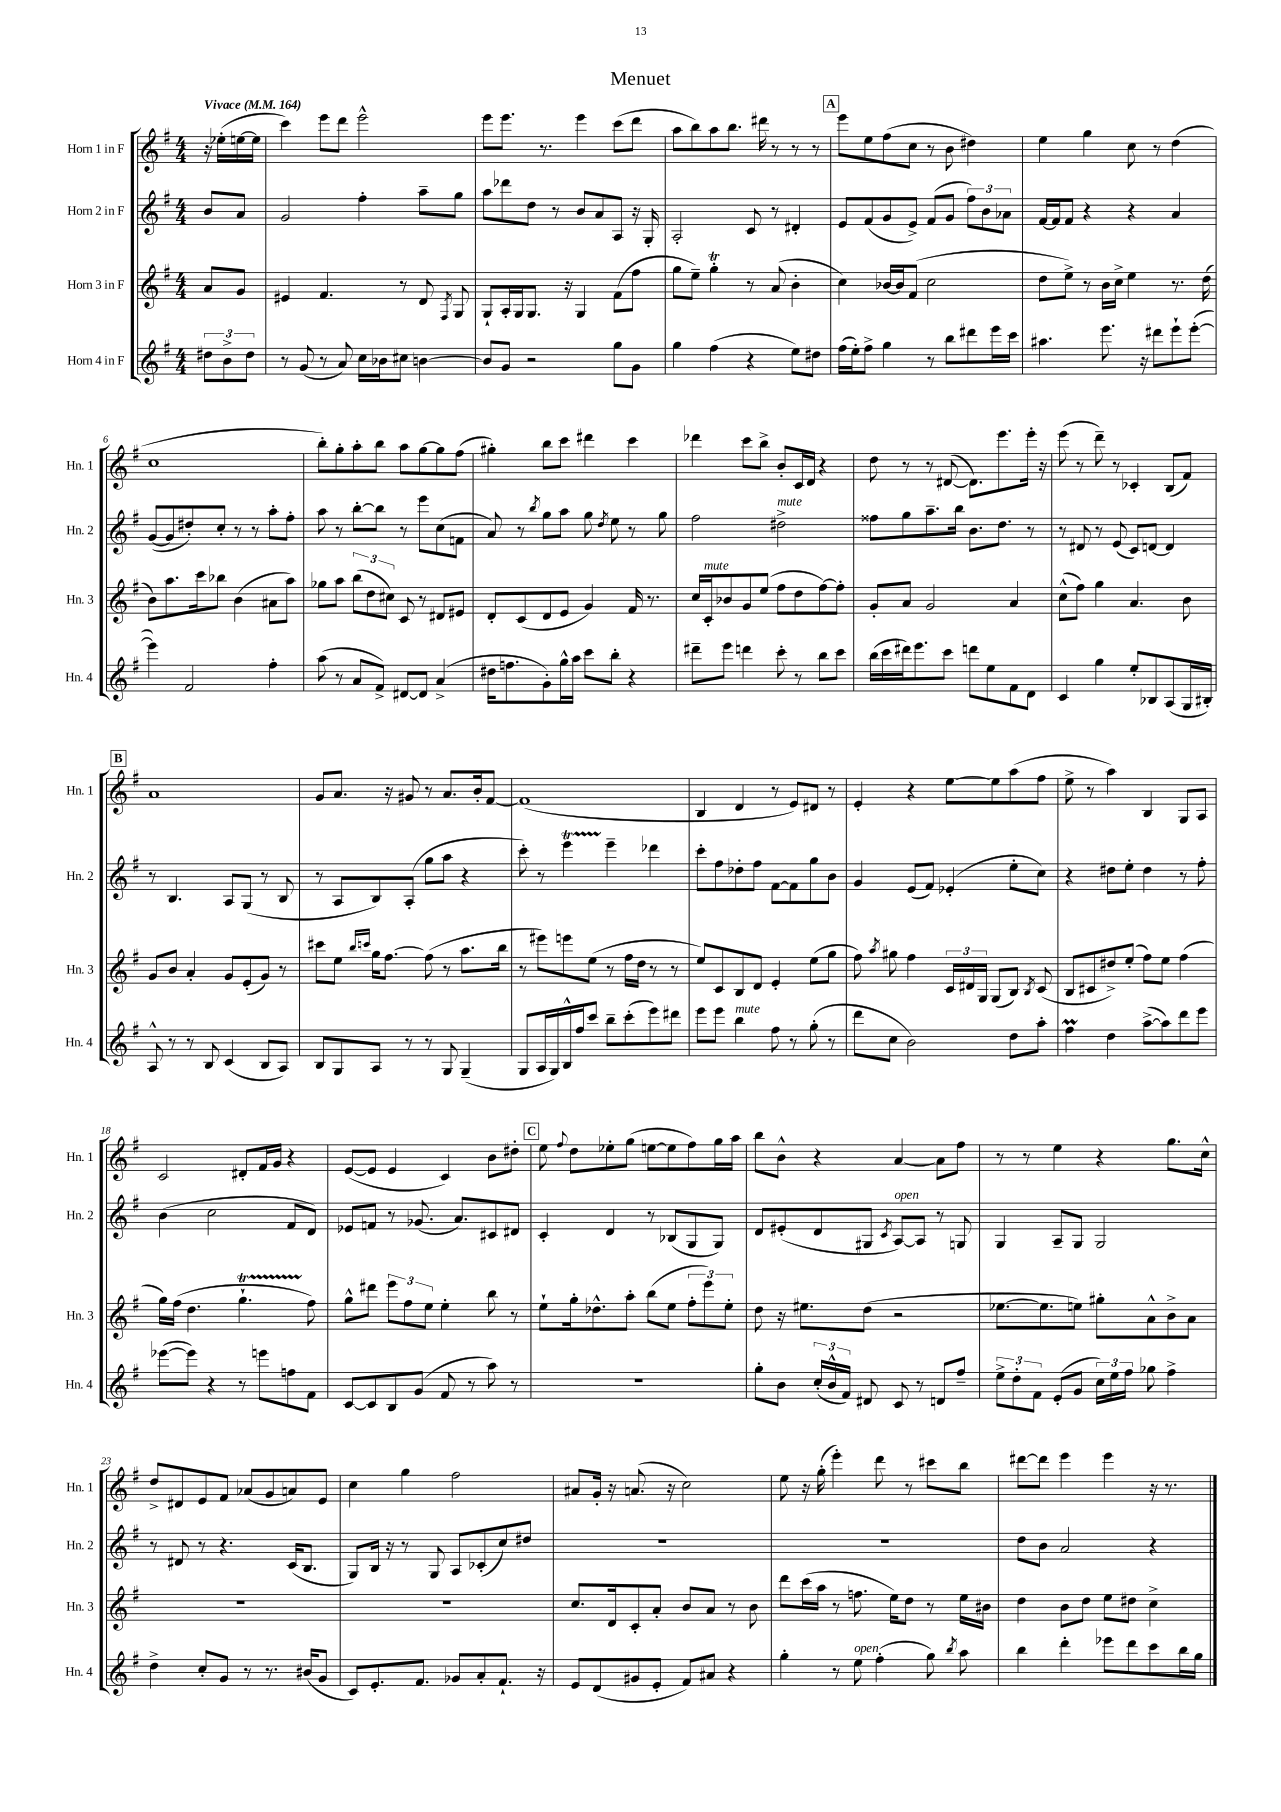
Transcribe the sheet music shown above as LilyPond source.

\header { title = "Menuet" }
<<
\new StaffGroup <<
\new Staff = "s0" \with { instrumentName = "Horn 1 in F" shortInstrumentName = "Hn. 1" } {
    \clef treble \key g \major \numericTimeSignature \time 4/4 \partial 4 \tempo "Vivace" 4 = 164
    \autoBeamOff r16 ees''16[-.( e''16~ e''16] |
    c'''4) e'''8[ d'''8] e'''2-^ |
    e'''8[ e'''8.] r8. e'''4 c'''8[( d'''8] |
    a''8[ b''8) a''8 b''8.] dis'''16 r8 r8 r8 |
    \mark \markup { \box "A" } e'''8[ e''8 fis''8( c''8] r8 b'8 dis''4) |
    e''4 g''4 c''8 r8 d''4( |
    c''1 |
    b''8[-.) g''8-. a''8-. b''8] a''8[ g''8~ g''8 fis''8]( |
    gis''4-.) b''8[ c'''8] dis'''4 c'''4 |
    des'''4 c'''8[ b''8]-> b'8[-. c'16 d'16] r4 |
    d''8 r8 r8 dis'8~( dis'8.[) e'''8. e'''16]-. r16 |
    e'''8( r8 d'''8--) r8 ces'4-. b8[( fis'8]) |
    \mark \markup { \box "B" } a'1 |
    g'8[ a'8.] r16 gis'8 r8 a'8.[ b'16-. fis'8]~ |
    fis'1( |
    b4 d'4 r8 e'8[) dis'8] r8 |
    e'4-. r4 e''8[~ e''8 a''8( fis''8] |
    e''8-> r8 a''4) b4 g8[ a8] |
    c'2 dis'8[-. fis'16 g'16] r4 |
    e'8[~( e'8] e'4 c'4) b'8[ dis''8]-. |
    \mark \markup { \box "C" } e''8 \appoggiatura { fis''8 } d''8[ ees''8-. g''8]( e''8[~ e''8 fis''8) g''16 a''16] |
    b''8[ b'8]-^ r4 a'4~ a'8[ fis''8] |
    r8 r8 e''4 r4 g''8.[ c''16]-^ |
    d''8[-> dis'8 e'8 fis'8] aes'8[( g'8 a'8) e'8] |
    c''4 g''4 fis''2 |
    ais'8[ g'16]-. r16 a'8.( r16 c''2) |
    e''8 r16 g''16-.( e'''4-.) d'''8 r8 cis'''8[ b''8] |
    dis'''8[~ dis'''8] e'''4 e'''4 r16 r8. \bar "|." |
}
\new Staff = "s1" \with { instrumentName = "Horn 2 in F" shortInstrumentName = "Hn. 2" } {
    \clef treble \key g \major \numericTimeSignature \time 4/4 \partial 4
    \autoBeamOff b'8[ a'8] |
    g'2 fis''4-. a''8[-- g''8] |
    a''8[ des'''8 d''8] r8 b'8[ a'8 a8] r16 g16-. |
    a2-. c'8 r8 dis'4-. |
    \mark \markup { \box "A" } e'8[ fis'8( g'8 e'8]->) fis'8[( g'8] \tuplet 3/2 { fis''8[) b'8 aes'8] } |
    fis'16[~ fis'16 fis'8] r4 r4 a'4 |
    g'8[~( g'8 dis''8-.) c''8]-. r8 r8 a''8[-. fis''8]-. |
    a''8 r8 b''8[~-. b''8] r8 e'''8[ c''8( f'8] |
    a'8) r8 \acciaccatura { b''8 } g''8[ a''8] g''8 \acciaccatura { d''8 } e''8 r8 g''8 |
    fis''2 dis''2->^\markup { \italic "mute" } |
    fisis''8[ g''8 a''8.-- b''16] b'8.[ d''8.] r8 |
    r8 dis'8 r8 e'8( c'8[) d'8]~ d'4 |
    \mark \markup { \box "B" } r8 b4. a8[ g8]( r8 b8 |
    r8 a8[ b8) a8]-.( g''8[ a''8] r4 |
    c'''8-.) r8 e'''4\startTrillSpan e'''4--\stopTrillSpan des'''4 |
    c'''8[-. fis''8 des''8-. fis''8] fis'8[~ fis'8 g''8 b'8] |
    g'4 e'8[( fis'8]) ees'4-.( e''8[-. c''8]) |
    r4 dis''8[ e''8]-. dis''4 r8 fis''8-. |
    b'4( c''2 fis'8[ d'8]) |
    ees'8[ f'8] r8 ges'8.( a'8.[) cis'8 dis'8] |
    \mark \markup { \box "C" } c'4-. d'4 r8 bes8[( g8 g8]) |
    d'8[ eis'8-.( d'8 gis8] \acciaccatura { c'8 } a8[~^\markup { \italic "open" }) a8] r8 g8 |
    g4 a8[-- g8] g2 |
    r8 dis'8 r8 r4. c'16[( b8.] |
    g8[) b16] r16 r8 g8 a8[ ces'8-.( c''8) dis''8] |
    R1 |
    R1 |
    d''8[ b'8] a'2 r4 \bar "|." |
}
\new Staff = "s2" \with { instrumentName = "Horn 3 in F" shortInstrumentName = "Hn. 3" } {
    \clef treble \key g \major \numericTimeSignature \time 4/4 \partial 4
    \autoBeamOff a'8[ g'8] |
    eis'4 fis'4. r8 d'8 \acciaccatura { fis8 } g8 |
    g8[-! a16-. g16 g8.] r16 g4 fis'8[( fis''8] |
    g''8[ e''8]--) g''4-.\trill r8 a'8( b'4-. |
    \mark \markup { \box "A" } c''4) bes'16[~ bes'16 fis'8]( c''2 |
    d''8[ e''8]->) r8 b'16[ c''16]-> e''4 r8. d''16( |
    b'8[) a''8. c'''16 bes''8] b'4( ais'8[ a''8]) |
    ges''8[ a''8] \tuplet 3/2 { b''8[( d''8 cis''8]) } c'8 r8 dis'8[ eis'8] |
    d'8[-. c'8( d'8 e'8] g'4) fis'16 r8. |
    c''16[ c'16-.^\markup { \italic "mute" } bes'8 g'8 e''8]( fis''8[ d''8 fis''8~) fis''8]-. |
    g'8[-. a'8] g'2 a'4 |
    c''8[-^( fis''8]) g''4 a'4. b'8 |
    \mark \markup { \box "B" } g'8[ b'8] a'4-. g'8[ e'8-.( g'8]) r8 |
    cis'''8[ e''8] \grace { b''16[ c'''16] } g''16[ fis''8.]~ fis''8( r8 a''8.[ b''16] |
    r8 eis'''8[) e'''8 e''8]( r8 fis''16[ d''16] r8 r8 |
    e''8[) c'8 b8 d'8] e'4-. e''8[( g''8] |
    fis''8) \acciaccatura { a''8 } gis''8 fis''4 \tuplet 3/2 { c'16[ dis'16 g16] } g8[( b8]) \acciaccatura { b8 } c'8( |
    b8[ cis'8 dis''8->) e''8]-.( fis''8[) e''8] fis''4( |
    g''16[) fis''16]( d''4. g''4.-!\startTrillSpan fis''8\stopTrillSpan) |
    g''8[-^ dis'''8] \tuplet 3/2 { e'''8[ fis''8 e''8] } e''4-. b''8 r8 |
    \mark \markup { \box "C" } e''8[-! g''16-. des''8.-^ a''8]-. b''8[( e''8] \tuplet 3/2 { fis''8[-. e'''8) e''8]-. } |
    d''8 r16 eis''8.[ d''8]( r2 |
    ees''8.[~ ees''8. e''8]) gis''8[-. a'8-^ b'8-> a'8] |
    R1 |
    R1 |
    c''8.[ d'16 c'8-. a'8]-. b'8[ a'8] r8 b'8 |
    d'''8[ c'''16( a''16] r8 f''8. e''16[) d''8] r8 e''16[ bis'16] |
    d''4 b'8[ d''8] e''8[ dis''8] c''4-> \bar "|." |
}
\new Staff = "s3" \with { instrumentName = "Horn 4 in F" shortInstrumentName = "Hn. 4" } {
    \clef treble \key g \major \numericTimeSignature \time 4/4 \partial 4
    \autoBeamOff \tuplet 3/2 { dis''8[ b'8-> dis''8] } |
    r8 g'8( r8 a'8) c''16[ bes'16 cis''8] b'4~ |
    b'8[ g'8] r2 g''8[ g'8] |
    g''4 fis''4( r4 e''8[) dis''8] |
    \mark \markup { \box "A" } fis''16[( e''16-.) fis''8]-> g''4 r8 b''8[ dis'''8 e'''16 c'''16] |
    ais''4. e'''8. r16 dis'''8[ e'''8-! e'''8]~-.( |
    e'''4) fis'2 fis''4-. |
    a''8( r8 a'8[ fis'8]->) dis'8[~ dis'8] a'4->( |
    dis''16[ f''8. g'8-.) g''16-^ a''16] c'''8[ b''8]-. r4 |
    dis'''8[-- e'''8] d'''4 c'''8-. r8 b''8[ c'''8] |
    b''16[( c'''16 dis'''16) e'''8. c'''8] d'''8[ e''8 fis'8 d'8] |
    c'4 g''4 e''8[-. bes8 a8( g16 bis16]-.) |
    \mark \markup { \box "B" } a8-^ r8 r8 b8 c'4( b8[ a8]) |
    b8[ g8 a8] r8 r8 g8 g4--( |
    g8[ a16 g16) b16-^ fis''16 c'''8] b''8[-- c'''8-.( e'''8) dis'''8] |
    e'''8[ e'''8] b''4^\markup { \italic "mute" } fis''8 r8 g''8-.( r8 |
    d'''8[ c''8] b'2) d''8[ a''8]-. |
    fis''4\prall d''4 a''8[~->( a''8) d'''8 e'''8] |
    ees'''8[~( ees'''8]) r4 r8 e'''8[ f''8 fis'8] |
    c'8[~ c'8 b8 g'8]( fis'8 r8 a''8) r8 |
    \mark \markup { \box "C" } r1 |
    g''8[-. b'8] \tuplet 3/2 { c''16[-.( b'16-^ fis'16]) } dis'8 c'8 r8 d'8[ fis''8]-- |
    \tuplet 3/2 { e''8[-> d''8-. fis'8] } e'8[-.( g'8] \tuplet 3/2 { c''16[) e''16 fis''16] } ges''8 fis''4-> |
    d''4-> c''8[-. g'8] r8 r8. bis'16[( g'8] |
    c'8[) e'8.-. fis'8.] ges'8[ a'8-. fis'8.]-! r16 |
    e'8[ d'8( gis'8 e'8]-. fis'8[) ais'8] r4 |
    g''4-. r8 e''8^\markup { \italic "open" } fis''4-.( g''8) \acciaccatura { b''8 } a''8 |
    b''4 d'''4-. ees'''8[ d'''8 c'''8 b''16 g''16] \bar "|." |
}
>>
>>
